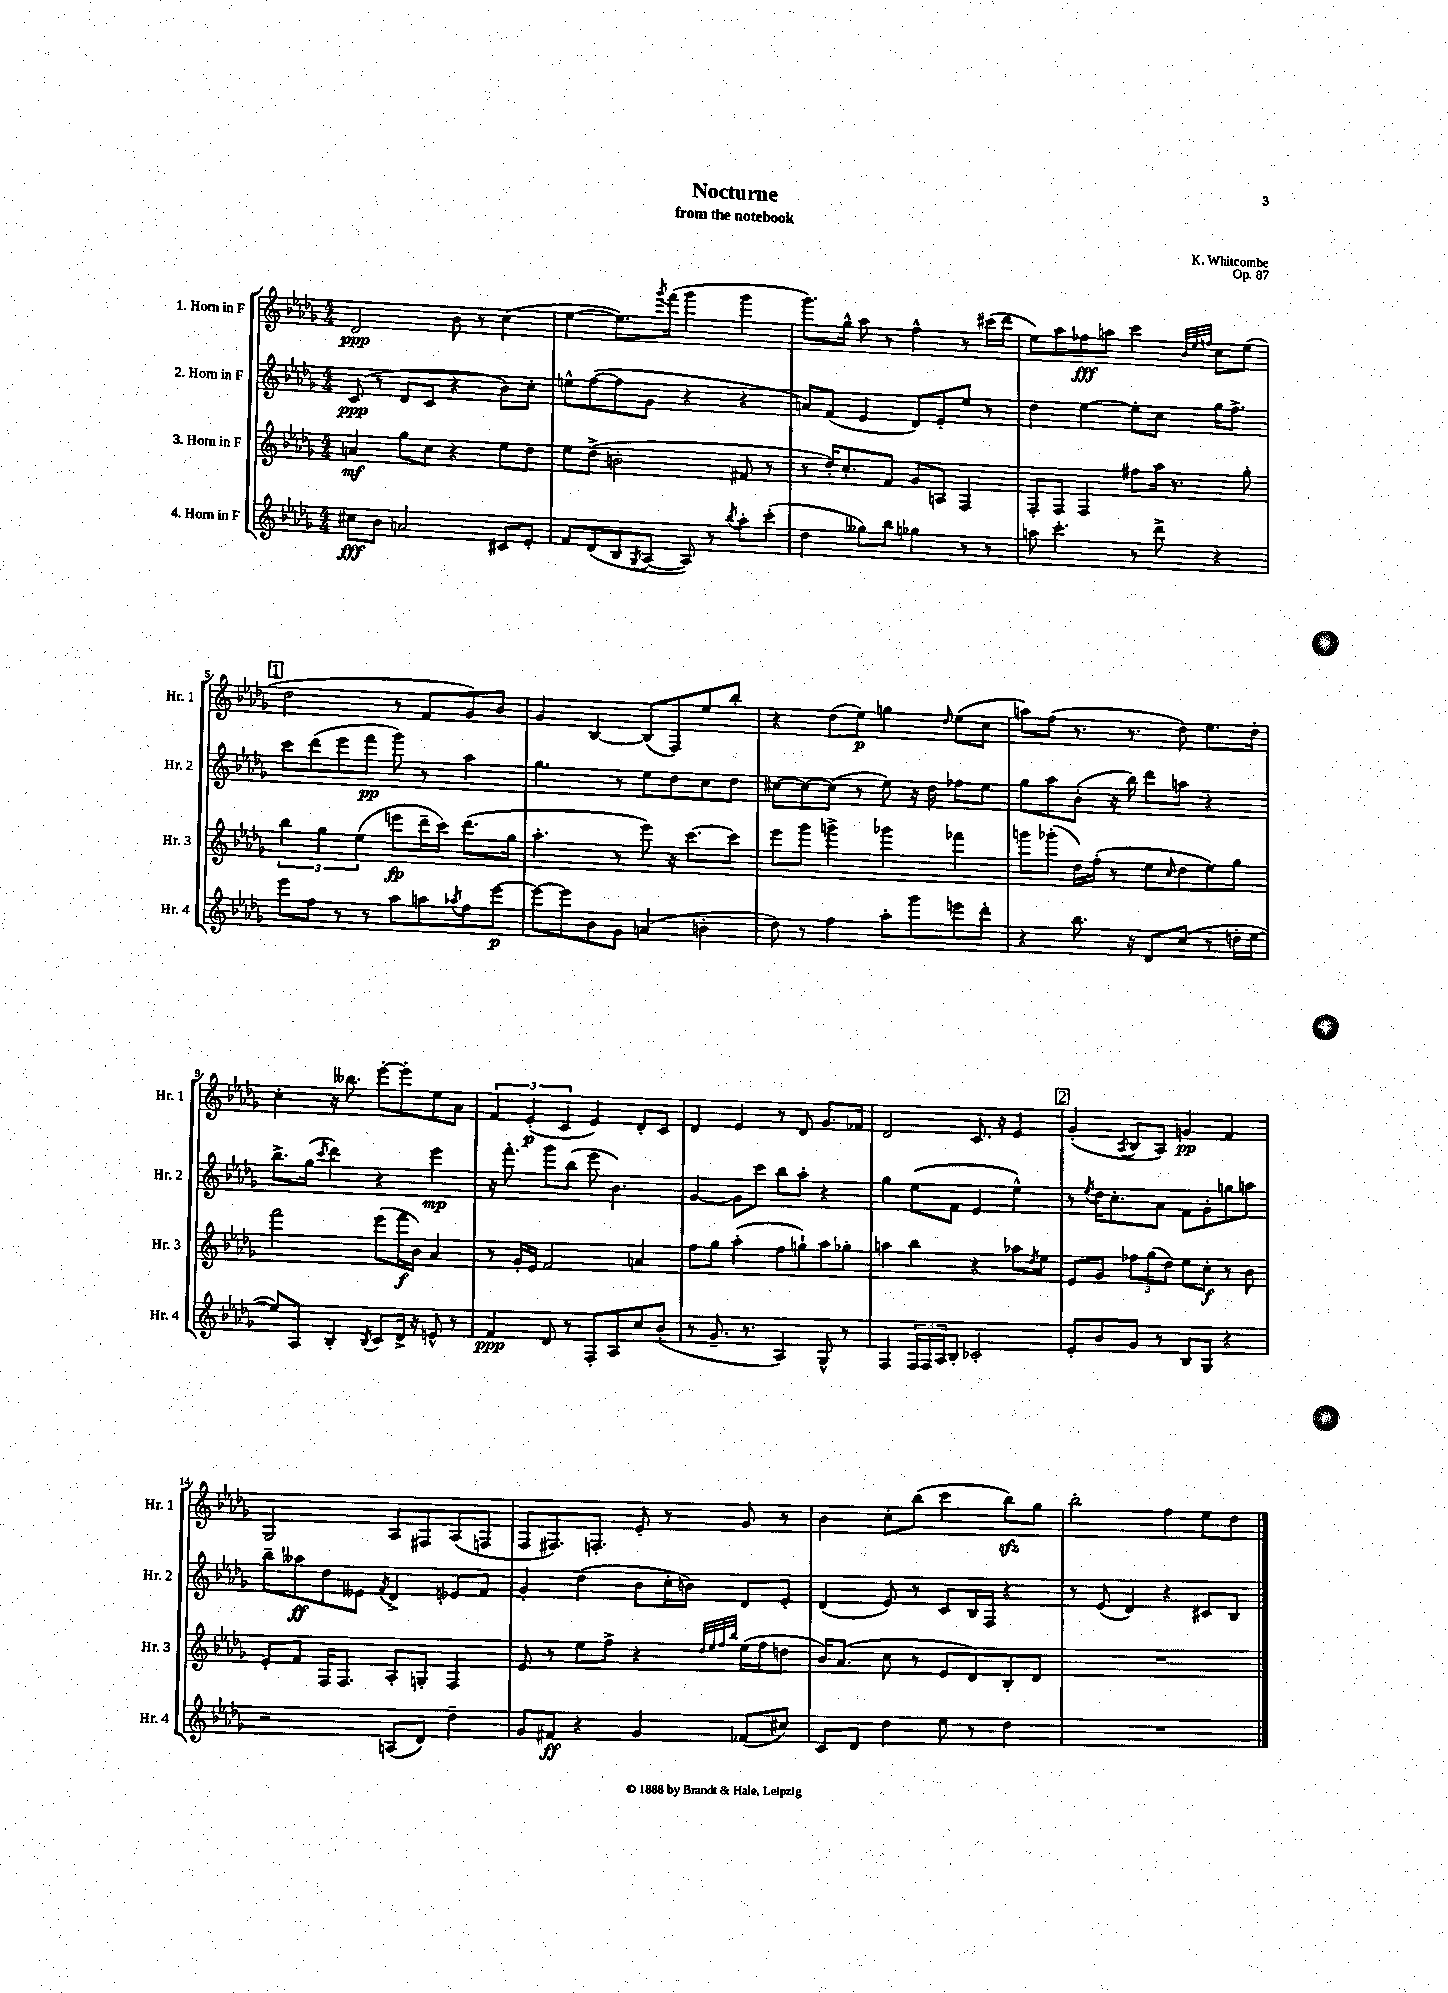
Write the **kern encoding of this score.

**kern	**dynam	**kern	**dynam	**kern	**dynam	**kern	**dynam
*part4	*part4	*part3	*part3	*part2	*part2	*part1	*part1
*staff4	*staff4	*staff3	*staff3	*staff2	*staff2	*staff1	*staff1
*I"4. Horn in F	*	*I"3. Horn in F	*	*I"2. Horn in F	*	*I"1. Horn in F	*
*I'Hr. 4	*	*I'Hr. 3	*	*I'Hr. 2	*	*I'Hr. 1	*
*clefG2	*	*clefG2	*	*clefG2	*	*clefG2	*
*k[b-e-a-d-g-]	*	*k[b-e-a-d-g-]	*	*k[b-e-a-d-g-]	*	*k[b-e-a-d-g-]	*
*M4/4	*	*M4/4	*	*M4/4	*	*M4/4	*
=1	=1	=1	=1	=1	=1	=1	=1
8cc#X\L	fff	4an/	mf	(8c/	ppp	2d-/	ppp
8b-\J	.	.	.	8r	.	.	.
2an/	.	8gg-\L	.	8d-/L	.	.	.
.	.	8cc\J	.	8c/J	.	.	.
.	.	4r	.	4r	.	8b-\	.
.	.	.	.	.	.	8r	.
8c#X/L	.	8ee-\L	.	8b-\L)	.	(4cc\	.
8e-'/J	.	8dd-\J	.	8cc'\J	.	.	.
=2	=2	=2	=2	=2	=2	=2	=2
8f/L	.	8ee-\L	.	8een^^\L	.	[4ee-\	.
(8d-/	.	(8dd-^\J	.	([8ff\	.	.	.
8B-/	.	2bn'\	.	8ff\]	.	8.ee-\L])	.
8qG-/	.	.	.	.	.	.	.
[8A-/J	.	.	.	8g-\J	.	.	.
.	.	.	.	.	.	8qggg-/	.
.	.	.	.	.	.	(16fff\Jk	.
8A-/])	.	.	.	4r	.	4ggg-\	.
8r	.	.	.	.	.	.	.
8qbb-/	.	.	.	.	.	.	.
8aa-'\L	.	8f#X/	.	4r	.	4ggg-\	.
(8ccc'\J	.	8r	.	.	.	.	.
=3	=3	=3	=3	=3	=3	=3	=3
4dd-\	.	8r	.	8an/L)	.	8.ggg-\L)	.
.	.	16dd-'/KL)	.	(8f/J	.	.	.
.	.	8.cc'/	.	.	.	16gg-^^\Jk	.
8gg--X\L)	.	.	.	4e-/	.	8aa-\	.
8bb-\J	.	8f/J	.	.	.	8r	.
4gg-X\	.	8g-/L	.	8d-/L)	.	4ff^^\	.
.	.	8An/J	.	8e-'/	.	.	.
8r	.	4F/	.	8ee-/J	.	8r	.
8r	.	.	.	8r	.	(16ccc#X\LL	.
.	.	.	.	.	.	16ddd-\JJ	.
=4	=4	=4	=4	=4	=4	=4	=4
8aan\	.	8F'/L	.	4dd-\	.	8ee-\L)	.
4.ccc'\	.	8F/J	.	.	.	8aa-\	.
.	.	4F/	.	[4ee-\	.	8ff-X\	fff
.	.	.	.	.	.	8aan\J	.
8r	.	8ff#X\L	.	8ee-'\L]	.	4ccc\	.
8ddd-^\	.	16aa-\Jk	.	8cc\J	.	.	.
.	.	8.r	.	.	.	.	.
.	.	.	.	.	.	32qqb-/LLL	.
.	.	.	.	.	.	32qqee-/	.
.	.	.	.	.	.	32qqffn/JJJ	.
4r	.	.	.	16gg-\KL	.	8cc\L	.
.	.	.	.	8.ff^\J	.	.	.
.	.	8gg-'\	.	.	.	(8ee-\J	.
!!LO:LB:g=z
!!LO:REH:place=s1:t=1
=5	=5	=5	=5	=5	=5	=5	=5
8eee-\L	.	6bb-\	.	8ccc\L	.	2dd-\	.
8ff\J	.	.	.	(8ddd-\	.	.	.
.	.	6gg-\	.	.	.	.	.
8r	.	.	.	8eee-\	.	.	.
.	.	(6ee-\	.	.	.	.	.
8r	.	.	.	8fff\J	pp	.	.
8aa-\L	.	8eeen\L	fp	8ggg-\)	.	8r	.
8aan\	.	16ddd-~\L	.	8r	.	8f/L	.
.	.	16ccc\JJ)	.	.	.	.	.
8qaa-X/	.	.	.	.	.	.	.
8ff\	.	(8.ddd-\L	.	4aa-\	.	8g-/)	.
[8eee-\J	p	.	.	.	.	8b-/J	.
.	.	16gg-\Jk	.	.	.	.	.
=6	=6	=6	=6	=6	=6	=6	=6
8eee-\L_	.	4.aa-'\	.	4.gg-\	.	4g-/	.
8eee-\]	.	.	.	.	.	.	.
8b-\	.	.	.	.	.	[4B-/	.
8g-\J	.	8r	.	8r	.	.	.
(4an/	.	8eee-\)	.	8ee-\L	.	(8B-/L]	.
.	.	16r	.	8dd-\	.	8F/)	.
.	.	[8.ccc\L	.	.	.	.	.
4bn'\	.	.	.	8cc\	.	8ee-/	.
.	.	8ccc\J]	.	8dd-\J	.	8bb-'/J	.
=7	=7	=7	=7	=7	=7	=7	=7
8dd-\)	.	8eee-\L	.	[8cc#X\L	.	4r	.
8r	.	8ggg-\J	.	8cc#\_	.	.	.
4ff\	.	4gggn^\	.	(8cc#\J]	.	(8dd-\L	.
.	.	.	.	8r	.	8ee-\J)	p
8aa-'\L	.	4ggg-X\	.	8ee-\)	.	4ggn\	.
8ggg-\	.	.	.	16r	.	.	.
.	.	.	.	16dd-\	.	.	.
.	.	.	.	.	.	16qqdd-/	.
8eeen\	.	4fff-X\	.	8ff-X\L	.	(8ee-\L	.
8ddd-'\J	.	.	.	8ee-\J	.	8cc\J	.
=8	=8	=8	=8	=8	=8	=8	=8
4r	.	8gggn\L	.	8gg-\L	.	8aan\L)	.
.	.	(8ggg-X'\J	.	8aa-\	.	(8ff\J	.
8.bb-\	.	16dd-\LL)	.	(8b-'\J	.	8.r	.
.	.	(16ff'\JJ	.	.	.	.	.
.	.	8r	.	16r	.	.	.
16r	.	.	.	16bb-\)	.	8.r	.
8d-/L	.	8ee-\L	.	8ddd-\L	.	.	.
.	.	16qqcc/	.	.	.	.	.
(8cc/J	.	8dd-\	.	8aan\J	.	8dd-\)	.
8r	.	8ee-\)	.	4r	.	8.ee-\L	.
16ddn'\LL	.	8gg-\J	.	.	.	.	.
[16ee-\JJ	.	.	.	.	.	16dd-'\Jk	.
!!LO:LB:g=z
=9	=9	=9	=9	=9	=9	=9	=9
8ee-/L])	.	2fff\	.	8.bb-^\L	.	4cc'\	.
8A-/J	.	.	.	.	.	.	.
.	.	.	.	(16gg-\Jk	.	.	.
.	.	.	.	8qccc/	.	.	.
4B-'/	.	.	.	4ddd-\)	.	16r	.
.	.	.	.	.	.	8.bb--X\	.
8qB-/	.	.	.	.	.	.	.
8c/L	.	(8eee-\L	.	4r	.	[8eee-'\L	.
16d-^/Jk	.	16fff\L	f	.	.	8eee-'\]	.
16r	.	16b-\JJ)	.	.	.	.	.
8en^^/	.	4a-/	.	4eee-\	mp	8ee-\	.
8r	.	.	.	.	.	8a-\J	.
=10	=10	=10	=10	=10	=10	=10	=10
4f/	ppp	8r	.	16r	.	6f/	.
.	.	.	.	8.fff'\	.	.	.
.	.	16g-'/LL	.	.	.	.	.
.	.	.	.	.	.	(6e-'/	p
.	.	16e-/JJ	.	.	.	.	.
8d-/	.	2f/	.	8ggg-\L	.	.	.
.	.	.	.	.	.	6c/	.
8r	.	.	.	(8bb-\J	.	.	.
8F'/L	.	.	.	8eee-\	.	4e-/)	.
8A-/	.	.	.	4.b-\)	.	.	.
8cc/	.	4an/	.	.	.	8d-'/L	.
(8b-'/J	.	.	.	.	.	8c/J	.
=11	=11	=11	=11	=11	=11	=11	=11
8r	.	8ff\L	.	[4g-/	.	4d-/	.
8.g-~/	.	8gg-\J	.	.	.	.	.
.	.	(4aa-'\	.	8g-\L]	.	4e-/	.
8.r	.	.	.	.	.	.	.
.	.	.	.	8ccc\J	.	.	.
4A-/)	.	8ff\L	.	8bb-\L	.	8r	.
.	.	8ggn`\)	.	8aa-'\J	.	8d-/	.
8G-^^/	.	8aa-\	.	4r	.	8.g-/L	.
8r	.	8gg-X'\J	.	.	.	.	.
.	.	.	.	.	.	16f-X/Jk	.
=12	=12	=12	=12	=12	=12	=12	=12
4F/	.	4aan\	.	4gg-\	.	2d-/	.
24F/LL	.	4bb-\	.	(8ee-\L	.	.	.
24F/	.	.	.	.	.	.	.
24A-/J	.	.	.	.	.	.	.
8B-'/J	.	.	.	8f\J	.	.	.
2c-X'/	.	4r	.	4e-/	.	8.c/	.
.	.	.	.	.	.	16r	.
.	.	8aa-X\L	.	4ee-^^\)	.	4e-/	.
.	.	8qdd-/	.	.	.	.	.
.	.	8ee-\J	.	.	.	.	.
!!LO:REH:place=s1:t=2
=13	=13	=13	=13	=13	=13	=13	=13
8e-'/L	.	8e-/L	.	8r	.	(4g-'/	.
.	.	.	.	8qee-/	.	.	.
8b-/	.	8g-/J	.	16dd-\KL	.	.	.
.	.	.	.	8.cc'\	.	.	.
.	.	.	.	.	.	8qA-/	.
8g-/J	.	12ff-X\L	.	.	.	8B-/L	.
.	.	(12gg-\	.	.	.	.	.
8r	.	.	.	8a-\J	.	8A-/J)	.
.	.	12dd-\J)	.	.	.	.	.
8B-/L	.	8ee-\L	.	8f\L	.	4gn/	pp
8G-/J	.	8cc'\J	f	8g-'\	.	.	.
4r	.	8r	.	8ggn\	.	4f/	.
.	.	8b-\	.	8aan\J	.	.	.
!!LO:LB:g=z
=14	=14	=14	=14	=14	=14	=14	=14
2r	.	8e-'/L	.	8bb-~\L	.	2G-/	.
.	.	8f/J	.	8aa--X\	ff	.	.
.	.	16F/KL	.	8dd-\	.	.	.
.	.	8.F/J	.	.	.	.	.
.	.	.	.	8e--X\J	.	.	.
.	.	.	.	8qf/	.	.	.
(8An/L	.	8A-'/L	.	4d-^/	.	8A-/L	.
8d-/J)	.	8Gn'/J	.	.	.	8F#X/	.
4dd-~\	.	4F/	.	8e-X/L	.	(8A-/	.
.	.	.	.	8f/J	.	8Fn/J	.
=15	=15	=15	=15	=15	=15	=15	=15
8g-/L	.	8e-/	.	4g-'/	.	8F/L	.
8f#X/J	ff	8r	.	.	.	8.F#X/)	.
4r	.	8ee-\L	.	(4dd-\	.	.	.
.	.	.	.	.	.	8.Fn'/J	.
.	.	8ff^\J	.	.	.	.	.
4g-/	.	4r	.	8b-\L	.	8e-'/	.
.	.	.	.	16cc'\L	.	8r	.
.	.	.	.	16bn\JJ)	.	.	.
.	.	32qqdd-/LLL	.	.	.	.	.
.	.	32qqee-/	.	.	.	.	.
.	.	32qqff/	.	.	.	.	.
.	.	32qqbb-/JJJ	.	.	.	.	.
(8f-X/L	.	(16ee-\LL	.	8d-/L	.	8g-/	.
.	.	16ff\J	.	.	.	.	.
8cc#X/J)	.	8ddn\J	.	8e-'/J	.	8r	.
=16	=16	=16	=16	=16	=16	=16	=16
8c/L	.	16b-/KL)	.	(4d-/	.	4b-\	.
.	.	(8.a-/J	.	.	.	.	.
8d-/J	.	.	.	.	.	.	.
4dd-\	.	8cc\	.	8e-/)	.	8cc'\L	.
.	.	8r	.	8r	.	(8bb-\J	.
8ee-\	.	8e-/L	.	8c/L	.	4ccc\	.
8r	.	8d-/)	.	16B-/L	.	.	.
.	.	.	.	16F/JJ	.	.	.
4dd-\	.	8B-'/	.	4r	.	8bb-zz\L)	.
.	.	8d-/J	.	.	.	8gg-\J	.
=17	=17	=17	=17	=17	=17	=17	=17
1r	.	1r	.	8r	.	2bb-'\	.
.	.	.	.	(8e-/	.	.	.
.	.	.	.	4d-/)	.	.	.
.	.	.	.	4r	.	4ff\	.
.	.	.	.	8c#X/L	.	8ee-\L	.
.	.	.	.	8B-/J	.	8dd-\J	.
==	==	==	==	==	==	==	==
*-	*-	*-	*-	*-	*-	*-	*-
